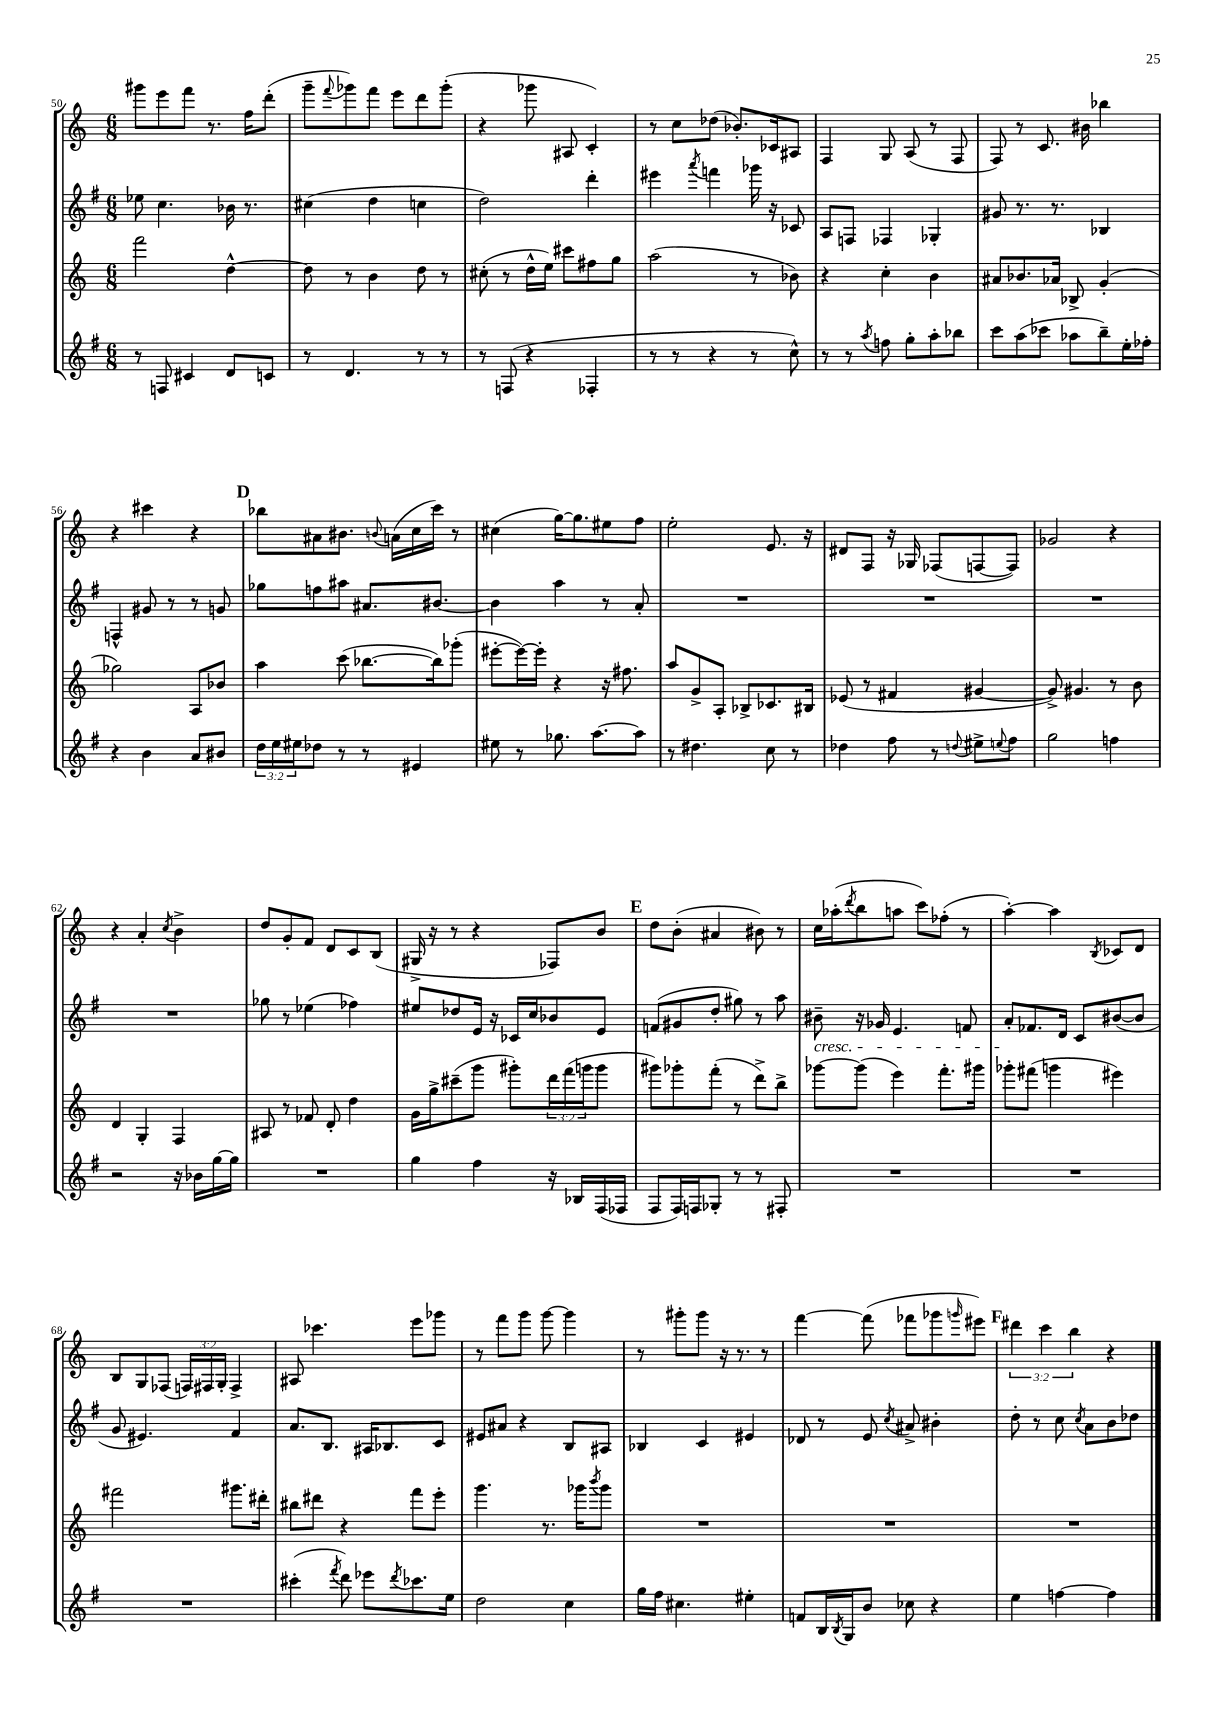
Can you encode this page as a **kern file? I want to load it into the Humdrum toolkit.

**kern	**kern	**kern	**kern
*staff4	*staff3	*staff2	*staff1
*clefG2	*clefG2	*clefG2	*clefG2
*k[f#]	*k[]	*k[f#]	*k[]
*M6/8	*M6/8	*M6/8	*M6/8
8r	2fff	8ee-	8ggg#
8F	.	4.cc	8eee
4c#	.	.	8fff
.	.	.	8.r
8d	[4dd^^	16b-	.
.	.	8.r	16ff
8c	.	.	(8ddd'
=	=	=	=
8r	8dd]	(4cc#	8ggg~
.	.	.	8qqfff
4.d	8r	.	8ggg-)
.	4b	4dd	8fff
.	.	.	8eee
8r	8dd	4cc	8ddd
8r	8r	.	(8ggg-'
=	=	=	=
8r	(8cc#'	2dd)	4r
(8F	8r	.	.
4r	16dd^^	.	8ggg-
.	16ee)	.	.
.	8ccc#	.	8A#
4F-'	8ff#	4ddd'	4c')
.	8gg	.	.
=	=	=	=
8r	(2aa	4eee#	8r
8r	.	.	8cc
.	.	8qaaa	.
4r	.	4fff	(8dd-
.	.	.	8.b-')
8r	8r	16ggg-	.
.	.	16r	16c-
8cc^^)	8b-)	8c-	8A#
=	=	=	=
8r	4r	8A	4F
8r	.	8F	.
8qaa	.	.	.
8ff	4cc'	4F-	8G
8gg'	.	.	(8A
8aa'	4b	4G-'	8r
8bb-	.	.	8F
=	=	=	=
8ccc	8a#	8g#	8F)
(8aa	8.b-	8.r	8r
8ccc-	.	.	8.c
.	16a-	8.r	.
8aa-	8B-^	.	.
.	.	.	16b#
8bb~)	(4g'	4B-	4bb-
16ee'	.	.	.
16ff-'	.	.	.
=	=	=	=
4r	2gg-)	4F^^	4r
4b	.	8g#	4ccc#
.	.	8r	.
8a	8A	8r	4r
8b#	8b-	8g	.
=	=	=	=
24dd	4aa	8gg-	8bb-
24ee	.	.	.
24ee#	.	.	.
8dd-	.	8ff	8a#
8r	(8ccc	8aa#	8.b#
8r	[8.bb-	8.a#	.
.	.	.	8qqb
.	.	.	(16a
4e#	.	.	16cc
.	16bb-])	[8.b#	16ccc)
.	(8ggg-'	.	8r
=	=	=	=
8ee#	[8eee#'	4b#]	(4cc#
8r	16eee#_)	.	.
.	16eee#']	.	.
8.gg-	4r	4aa	[16gg)
.	.	.	8.gg]
[8.aa	.	.	.
.	16r	8r	8ee#
.	8.ff#	.	.
8aa]	.	8a'	8ff
=	=	=	=
8r	8aa	2.r	2ee'
4.dd#	8g^	.	.
.	8A'	.	.
.	8B-^	.	.
8cc	8.c-	.	8.e
8r	.	.	.
.	16B#	.	16r
=	=	=	=
4dd-	(8e-	2.r	8d#
.	8r	.	8F
8ff#	4f#	.	16r
.	.	.	16G-
8r	.	.	(8F-
8qqdd	.	.	.
8ee#^	[4g#	.	[8F
8qqee	.	.	.
8ff#	.	.	8F])
=	=	=	=
2gg	8g#^])	2.r	2g-
.	4.g#	.	.
4ff	8r	.	4r
.	8b	.	.
=	=	=	=
2r	4d	2.r	4r
.	4G'	.	4a'
.	.	.	8qcc
16r	4F	.	4b^
16b-	.	.	.
[16gg	.	.	.
16gg]	.	.	.
=	=	=	=
2.r	8A#	8gg-	8dd
.	8r	8r	8g'
.	8f-	(4ee-	8f
.	8d'	.	8d
.	4dd	4ff-)	8c
.	.	.	(8B
=	=	=	=
4gg	16g	8ee#	16G#^
.	16gg^	.	16r
.	(8ccc#~	8dd-	8r
4ff#	8ggg	16e	4r
.	.	16r	.
.	8ggg#')	16c-	.
.	.	16cc	.
16r	24ddd	8b-	8F-)
.	(24fff	.	.
16B-	.	.	.
.	24ggg	.	.
(16F#	8ggg	8e	8b
16F-	.	.	.
=	=	=	=
8F#	8ggg#)	(8f	8dd
16F#)	8ggg-'	8g#	(8b'
16F	.	.	.
8G-'	(8fff'	8dd'	4a#
8r	8r	8gg#)	.
8r	8ddd^)	8r	8b#)
8F#'	8bb^	8aa	8r
=	=	=	=
2.r	[8ggg-	8b#~	16cc
.	.	.	(16aa-'
.	.	.	8qddd
.	(8ggg-]	16r	8bb
.	.	16g-	.
.	4eee)	4.e	8aa
.	.	.	8ccc)
.	8.fff'	.	(8ff-'
.	.	8f	8r
.	16ggg#	.	.
=	=	=	=
2.r	8ggg-'	8a'	[4aa')
.	(8fff#	8.f-	.
.	4ggg	.	4aa]
.	.	16d	.
.	.	8c	.
.	.	.	8qB
.	4eee#)	([8b#	8c-
.	.	8b#]	8d
=	=	=	=
2.r	2fff#	8g	8B
.	.	4.e#)	8G
.	.	.	(8F-
.	.	.	24F)
.	.	.	24F#
.	.	.	24G'
.	8.ggg#	4f#	4F#^
.	16ddd#'	.	.
=	=	=	=
(4ccc#'	8bb#	8.a	8A#
.	8ddd#	.	4.ccc-
.	.	8.B	.
8qfff#	.	.	.
8ddd)	4r	.	.
8eee-	.	16A#	.
.	.	8.B-	.
8qddd	.	.	.
8.ccc-	8fff	.	8eee
.	8eee'	8c	8ggg-
16ee	.	.	.
=	=	=	=
2dd	4.ggg	8e#	8r
.	.	8a#	8fff
.	.	4r	8ggg
.	8.r	.	[8ggg
4cc	.	8B	4ggg]
.	16ggg-	.	.
.	8qbbb	.	.
.	8ggg-	8A#	.
=	=	=	=
16gg	2.r	4B-	8r
16ff#	.	.	.
4.cc#	.	.	8ggg#'
.	.	4c	8ggg#
.	.	.	16r
.	.	.	8.r
4ee#'	.	4e#	.
.	.	.	8r
=	=	=	=
8f	2.r	8d-	[4fff
16B	.	8r	.
8qB	.	.	.
16G	.	.	.
8b	.	8e	(8fff]
.	.	8qcc	.
8cc-	.	8a#^	8fff-
4r	.	4b#'	8ggg-
.	.	.	16qqggg
.	.	.	8eee#)
=	=	=	=
4ee	2.r	8dd'	6ddd#
.	.	8r	.
.	.	.	6ccc
[4ff	.	8cc	.
.	.	.	6bb
.	.	8qcc	.
.	.	8a	.
4ff]	.	8b	4r
.	.	8dd-	.
==	==	==	==
*-	*-	*-	*-
